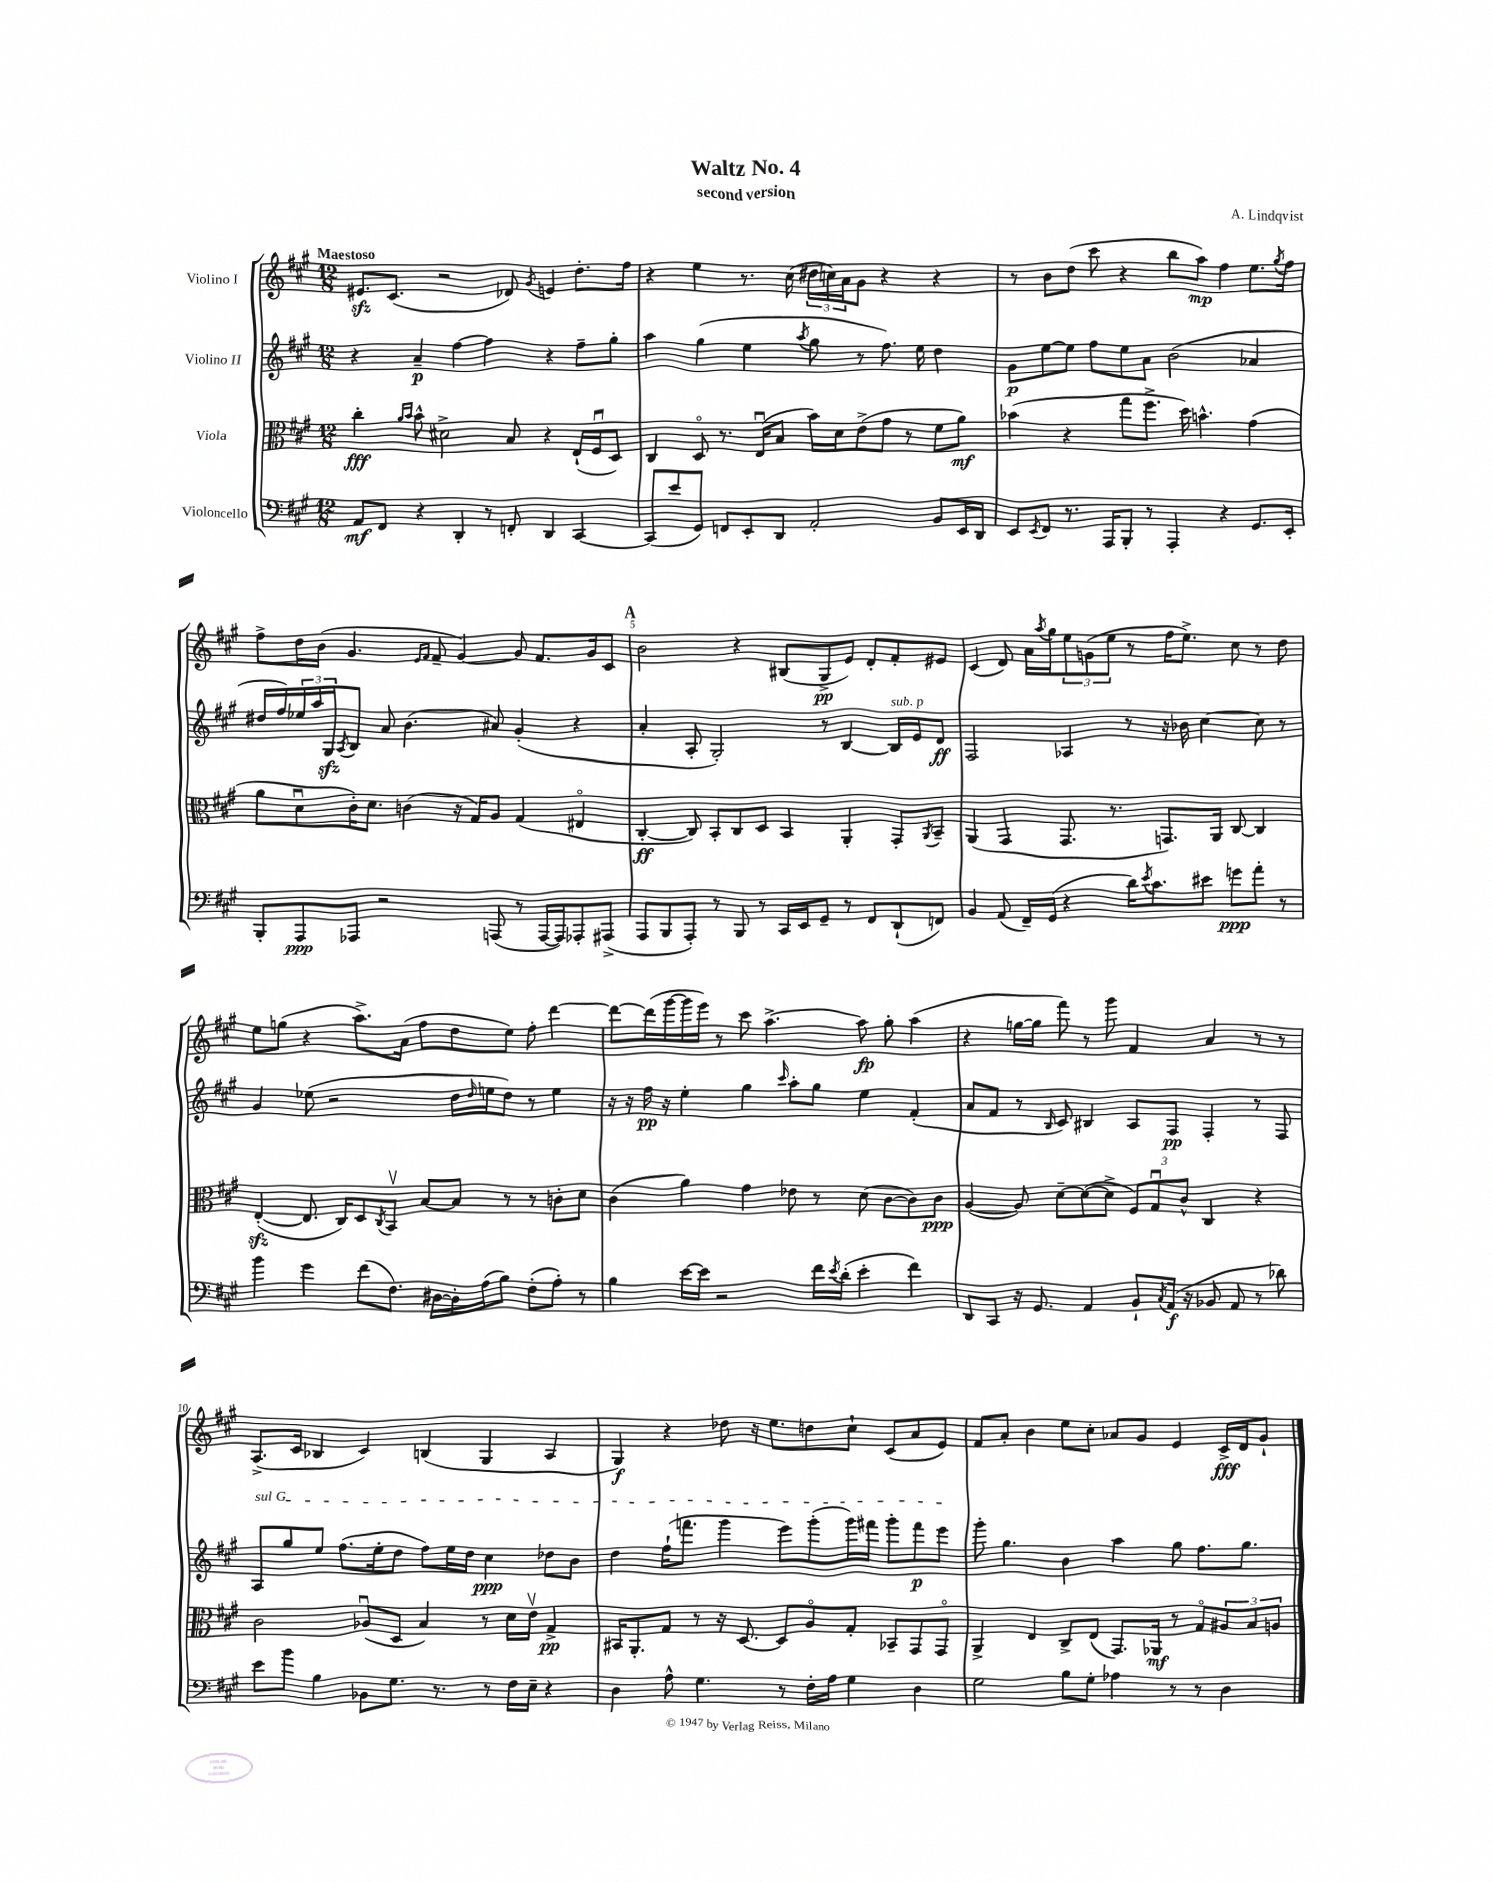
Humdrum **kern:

**kern	**kern	**kern	**kern
*staff4	*staff3	*staff2	*staff1
*clefF4	*clefC3	*clefG2	*clefG2
*k[f#c#g#]	*k[f#c#g#]	*k[f#c#g#]	*k[f#c#g#]
*M12/8	*M12/8	*M12/8	*M12/8
8AA	4cc#'	4r	8.e#
8FF#	.	.	.
.	.	.	(8.c#
.	16qqa	.	.
.	16qqb	.	.
4r	8b^^	4a~	.
.	2d#^	.	2r
4DD'	.	[4ff#	.
8r	.	4ff#]	.
8FF'	8B	.	8d-)
.	.	.	8qg#
4DD	4r	4r	4e
[4CC#	(16E`	8ff#~	8.dd'
.	16F#u	.	.
.	8D)	8gg#'	.
.	.	.	16ff#
=	=	=	=
(8CC#]	4C#	4aa	4r
8e	.	.	.
8GG#)	8Do	(4gg#	4ee
8FF	8.r	.	.
8EE'	.	4ee	8.r
.	(16Eu	.	.
8DD	8B	.	.
.	.	.	(16cc#
.	.	8qaa	.
2AA'	16b)	8gg#	24dd#
.	.	.	24cc)
.	16d	.	.
.	.	.	24a
.	(8e^	8r	8g#
.	8g#	8.ff#)	4r
.	8r	.	.
.	.	16ee	.
8BB	8f#	4dd	4r
16EE	8a)	.	.
16DD	.	.	.
=	=	=	=
8EE	(4b-	8g#	8r
8qEE	.	.	.
8FF#	.	[8ee	8b
8.r	4r	8ee]	(8dd
.	.	8ff#	8ccc#
16AAA	.	.	.
8BBB'	8gg#	8ee	4r
8r	8.ff#^	8a	.
4AAA'	.	(2b	8bb
.	16dd)	.	.
.	4.b^^	.	8aa)
4r	.	.	4ff#
8.GG#	(4g#	4a-	8.ee
.	.	.	8qgg#
16EE'	.	.	16ff#
=	=	=	=
8BBB'	8a	16dd#	8ff#^
.	.	16ff#)	.
8AAA	8du	24ee-	16dd
.	.	24aa	.
.	.	.	(16b
.	.	24G#	.
.	.	8qA	.
8AAA-	16c#')	8B	4.g#
.	8.d	.	.
2r	.	8a	.
.	(4c	(4.b	.
.	.	.	16qqe
.	.	.	16qqf#
.	.	.	8f#~
.	16r	.	[4g#)
.	16G#)	.	.
(8AAA	8A	8a#)	.
8r	(4G#	(4g#'	8g#]
[16AAA	.	.	8.f#
16AAA])	.	.	.
8AAA-'	4E#o	4r	.
.	.	.	16g#
(8AAA#^	.	.	8c#
=	=	=	=
8AAA	[4C#'	4a'	2b
8BBB	.	.	.
8AAA')	8C#])	8A'	.
8r	8BB'	2G#')	.
8BBB	8C#	.	4r
8r	8D	.	.
16CC#	4BB	.	(8B#
16EE	.	.	.
8GG#~	.	8r	8G#^
8r	4AA'	[4B	8e)
8FF#	.	.	8d'
(8DD`	8GG#'	16B]	8f#'
.	.	16e	.
.	8qAA	.	.
8FF)	8BB~	8d	8e#
=	=	=	=
4BB	(4AA	2F#	(4c#
(8AA	4GG#	.	8d)
16FF#~)	.	.	16a
.	.	.	8qaa
(16GG#	.	.	16gg#
4r	8.GG#	4A-	12ee
.	.	.	(12g
.	.	.	12ee
.	8.r	.	.
16d)	.	8r	8r
8qe	.	.	.
8.c#	.	.	.
.	8.GG)	16r	16ff#
.	.	16b-	8.ee^)
8e#	.	[4cc#	.
.	16AA	.	.
8g	[8C#	.	8cc#
8a'	4C#]	8cc#]	8r
8r	.	8r	8dd
=	=	=	=
4b	([4E'	4g#	8ee
.	.	.	(8gg
4g#	8.E]	(8ee-	4r
.	.	2r	.
.	16C#)	.	.
(8f#	8D	.	8.aa^)
.	8qC#	.	.
8.F#)	8BBv	.	.
.	.	.	(16a
.	[8B	.	8ff#
[16D#	.	.	.
16D#']	8B]	16dd	8dd
.	.	16qqdd	.
(16A	.	16ee	.
8B)	8r	8dd)	8ee)
(8F#'	8r	8r	8ff#'
8A')	8c'	4ee	[4ddd
8r	8d	.	.
=	=	=	=
4B	(4c#	16r	8ddd_
.	.	16r	.
.	.	16ff#	(16ddd]
.	.	16r	[16ggg#
[16e	4a)	4ee'	16ggg#]
16e]	.	.	16eee)
2r	.	.	8r
.	4g#	4gg#	8ccc#
.	.	.	[4.aa^
.	.	16qqccc#	.
.	8e-	8aa'	.
16f#	8r	8gg#	.
8qe	.	.	.
(16d'	.	.	.
4e'	(8d	4ee	8aa]
.	[8c#	.	8gg#'
4f#)	8c#])	(4f#'	(4aa
.	8c#	.	.
=	=	=	=
8DD	([4A	8a	4r
8CC#	.	8f#	.
16r	8A])	8r	[16gg
8.GG#	.	.	16gg]
.	.	16qqB	.
.	[8d~	8c#)	8fff#)
4AA	(8d_	4B#	8r
.	8d^]	.	8ggg#
8BB`	12F#)	8A	4f#
.	12G#u	.	.
8qC#	.	.	.
(16AA	.	8F#	.
.	12c#^^	.	.
16r	.	.	.
8BB-	4C#	4F#'	4a
8AA	.	.	.
8r	4r	8r	8r
8d-)	.	8F#	8r
=	=	=	=
8e	2c#	8A	(8.A^
8b	.	8gg#	.
.	.	.	16c#
4B	.	8ee	4B-
.	.	(8.ff#	.
8BB-	(8A-u	.	4c#)
.	.	16ee'	.
8.G#	8D	8dd	.
.	4B)	8ff#)	(4B
8.r	.	.	.
.	.	16ee	.
.	.	16dd	.
8r	8r	4cc#	4G#
16F#	16d	.	.
16E~	16ev	.	.
4r	4G#^	8dd-	4A
.	.	8b	.
=	=	=	=
4D	16BB#	4dd	4G#)
.	8.AA'	.	.
8A^^	8G#	(16ff#`	4r
.	.	8.fff	.
4.G#	8r	.	.
.	16r	4ggg#	8dd-
.	[8.D	.	.
.	.	.	16r
.	.	.	8.ee
8r	8D]	8eee)	.
16F#'	8Ao	(8ggg#'	8dd
16A	.	.	.
4G#	8G#'	16ggg#)	8cc#`
.	.	16fff#	.
.	8BB-~	8ggg#'	(8c#
4D	8GG#	8fff#	8a
.	8GG#o	8eee	8e)
=	=	=	=
2G#	4AA^	8ggg#'	8f#
.	.	4.gg#	8a'
.	4E	.	4b
8B	8C#^	4b	8ee
8G#'	(8E	.	8cc#'
4A-	8.GG#)	4aa	8a-
.	.	.	8g#
.	16AA-	.	.
8r	8r	8gg#	4e
8r	8G#o	8.ff#	.
4D	12A#	.	16c#^
.	.	8.gg#	16d
.	12B	.	.
.	.	.	8g#`
.	12A	.	.
==	==	==	==
*-	*-	*-	*-
